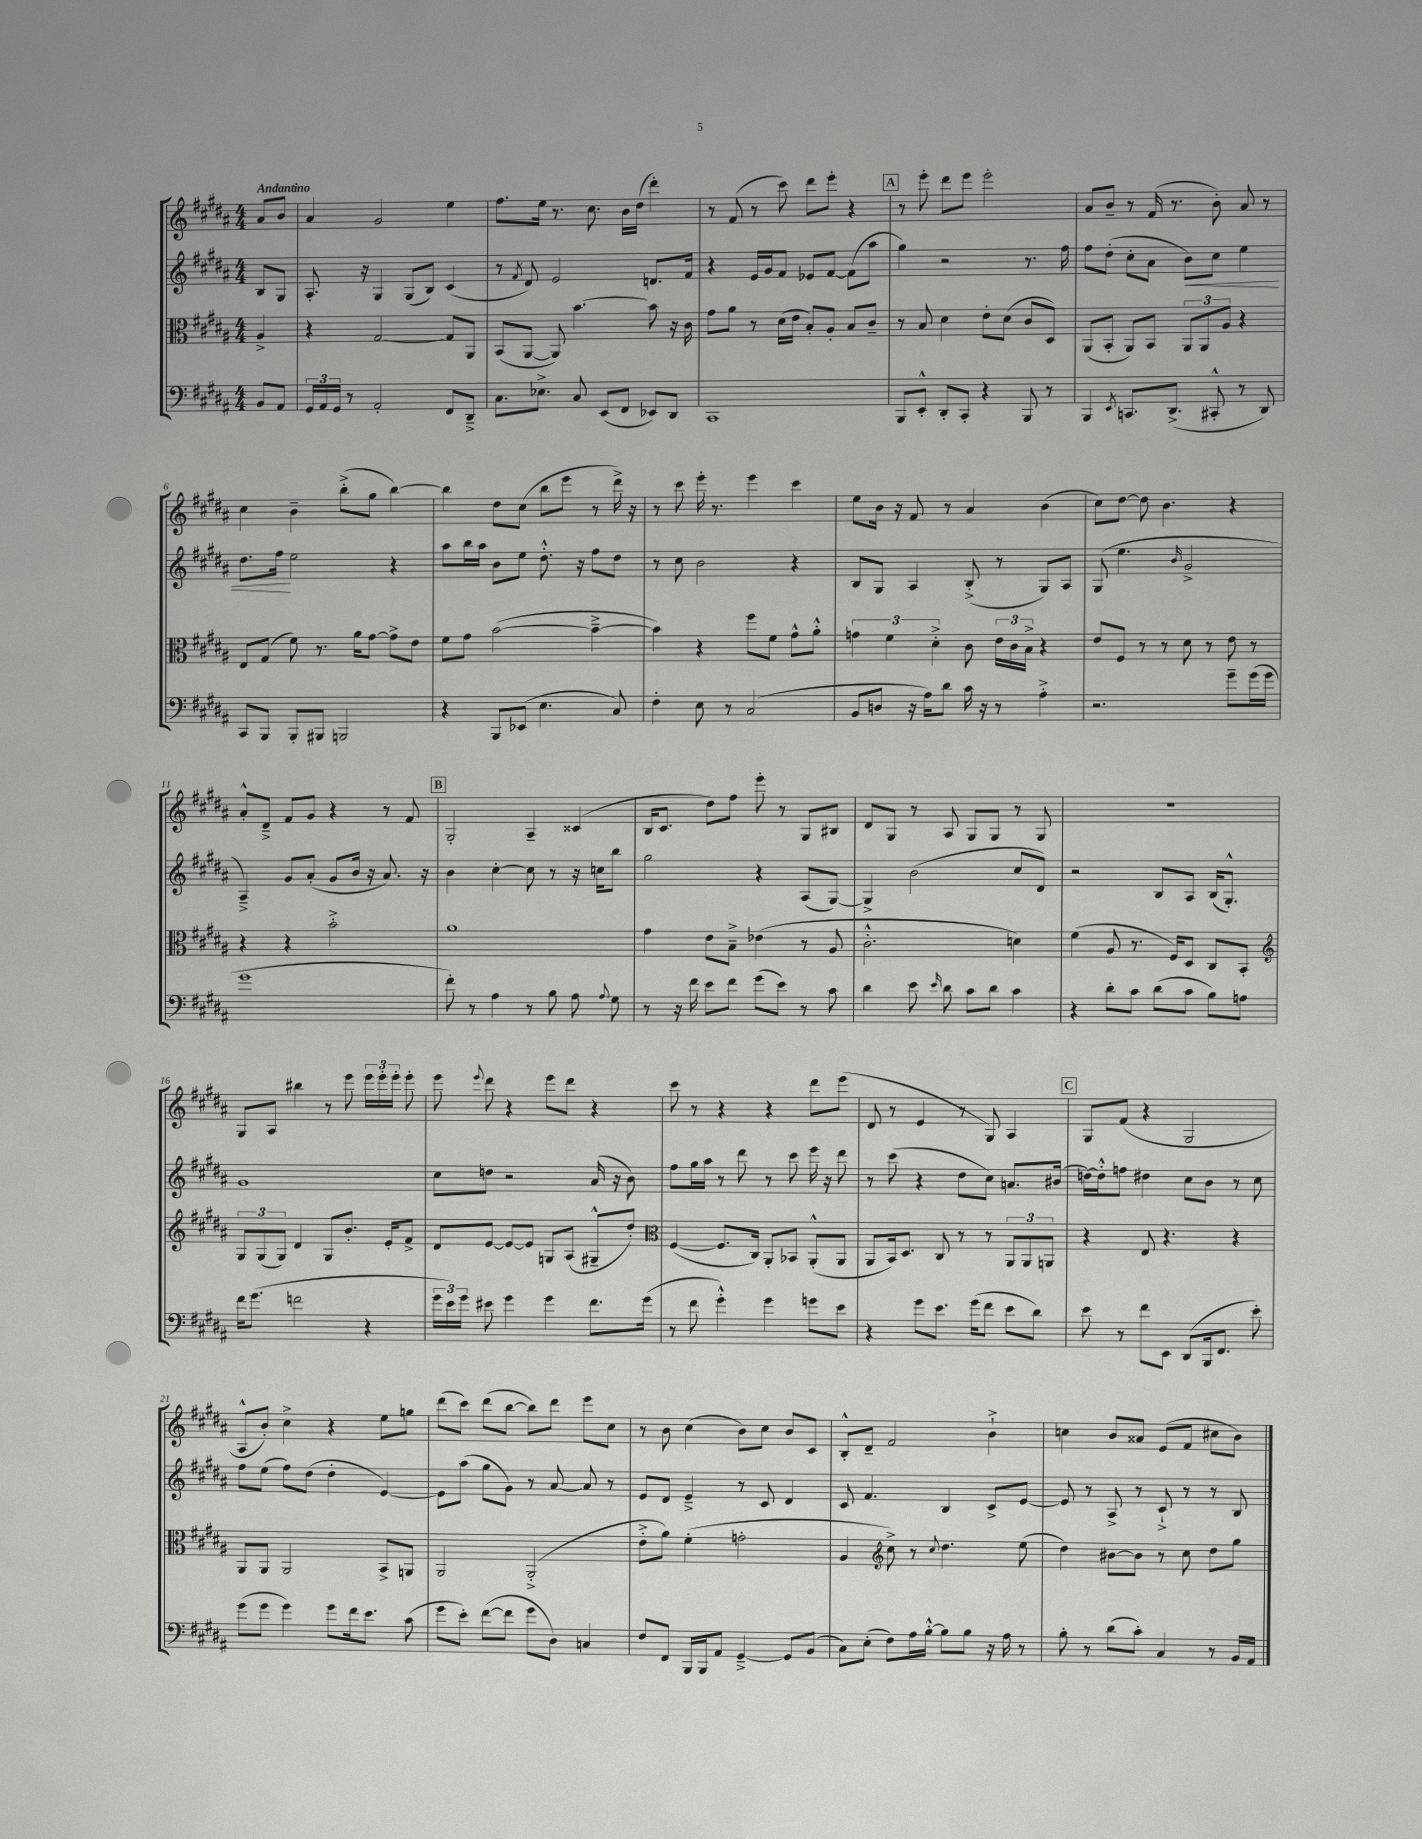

**kern	**kern	**kern	**dynam	**kern
*part4	*part3	*part2	*part2	*part1
*staff4	*staff3	*staff2	*staff2	*staff1
*clefF4	*clefC3	*clefG2	*	*clefG2
*k[f#c#g#d#a#]	*k[f#c#g#d#a#]	*k[f#c#g#d#a#]	*	*k[f#c#g#d#a#]
*M4/4	*M4/4	*M4/4	*	*M4/4
=	=	=	=	=
!	!	!	!	!LO:TX:a:B:t=Andantino
8BB/L	4A#^/	8B/L	.	8a#/L
8AA#/J	.	8G#/J	.	8b/J
=1	=1	=1	=1	=1
24GG#/LL	4r	8.A#'/	.	4a#/
24AA#/	.	.	.	.
24GG#/JJ	.	.	.	.
8r	.	.	.	.
.	.	16r	.	.
2AA#'/	[2G#/	4G#/	.	2g#/
.	.	(8G#/L	.	.
.	.	8B/J)	.	.
8FF#/L	8G#/L]	(4c#/	.	4ee\
8DD#~^/J	8AA#/J	.	.	.
=2	=2	=2	=2	=2
8.C#\L	(8BB/L	8r	.	8.ff#\L
.	.	8qf#/	.	.
.	[8AA#/J	8d#/)	.	.
8.E-X^\J	.	.	.	16ee\Jk
.	8AA#/])	2e/	.	8.r
8C#/	[4.b\	.	.	.
.	.	.	.	8.cc#\
(8EE/L	.	.	.	.
8FF#/J	.	.	.	16b\LL
.	.	.	.	(16dd#\JJ
8EE-X/L)	8b\]	8.dn/L	.	4ddd#'\)
8DD#/J	16r	.	.	.
.	16c#\	16f#/Jk	.	.
=3	=3	=3	=3	=3
1CC#	8g#\L	4r	.	8r
.	8a#\J	.	.	(8f#/
.	8r	16e/LL	.	8r
.	.	16g#/J	.	.
.	(16d#\LL	8f#/J	.	8ccc#\)
.	16e\JJ	.	.	.
.	8B'/L)	8e-X/L	.	8ddd#\L
.	8A#'/J	[8f#/J	.	8eee'\J
.	8B/L	(8f#\L]	.	4r
.	8c#~/J	8aa#\J	.	.
!!LO:REH:place=s1:t=A
=4	=4	=4	=4	=4
8BBB/L	8r	4gg#\)	.	8r
8EE'^^/J	8B/	.	.	8eee'\
8DD#'/L	4d#\	2r	.	8ddd#\L
8CC#'/J	.	.	.	8eee\J
4r	8e'\L	.	.	2eee'\
.	(8d#\J	.	.	.
8BBB/	8c#/L	8.r	.	.
8r	8D#/J)	.	.	.
.	.	16ff#\	.	.
=5	=5	=5	=5	=5
4BBB/	(8AA#/L	8ff#\L	.	8a#/L
.	8BB'/J	(8dd#'\J	.	8b~/J
8qEE/	.	.	.	.
8.CCn/L	8AA#/L)	8cc#'\L	.	8r
.	8BB/J	8a#\J	.	(16f#/
(8.DD#^/J	.	.	.	8.r
!	!	!	!LO:HP:b	!
.	12AA#/L	8b\L)	<	.
.	12AA#/	.	.	.
8CC#X'^^/	.	8cc#\J	.	8b'\)
.	12A#/J	.	.	.
8r	4r	4ee\	.	8a#/
8DD#/)	.	.	.	8r
!!LO:LB:g=z
=6	=6	=6	=6	=6
8CC#/L	8E/L	8.dd#\L	.	4cc#\
8BBB/J	(8G#/J	.	.	.
.	.	16ff#\Jk	.	.
8BBB'/L	8f#\)	2ee\	[	4b~\
8BBB#X/J	8.r	.	.	.
2BBBn/	.	.	.	(8bb'^\L
.	16a#\KL	.	.	.
.	[8g#\J	.	.	8gg#\J
.	8g#^\L]	4r	.	[4bb\)
.	8e\J	.	.	.
=7	=7	=7	=7	=7
4r	8f#\L	8aa#\L	.	4bb\]
.	8g#\J	16bb\L	.	.
.	.	16aa#\JJ	.	.
8BBB/L	([2b\	8b\L	.	8dd#\L
(8EE-X/J	.	8ee\J	.	(8cc#\J
4.E\	.	8.dd#'^^\	.	8bb\L
.	.	.	.	8eee\J
.	.	16r	.	.
.	4b~^\_	8ff#\L	.	8r
8C#/)	.	8dd#\J	.	16ddd#^\)
.	.	.	.	16r
=8	=8	=8	=8	=8
4F#'\	4b\])	8r	.	8r
.	.	8cc#\	.	8ccc#\
8E\	4r	2b\	.	16eee'\
.	.	.	.	8.r
8r	.	.	.	.
(2C#/	8ff#\L	.	.	4eee\
.	8f#\J	.	.	.
.	8g#^^\L	4r	.	4ccc#\
.	8a#'^^\J	.	.	.
=9	=9	=9	=9	=9
8BB/L	6gn\	8B/L	.	8ee\L
8Dn/J	.	8G#/J	.	16b\Jk
.	6f#\	.	.	.
.	.	.	.	16r
16r	.	4A#/	.	8f#/
16A#\KL)	.	.	.	.
.	6d#'^\	.	.	.
8d#\J	.	.	.	8r
16c#\	8c#\	(8B'^/	.	4a#/
16r	.	.	.	.
8r	24e\LL	8r	.	.
.	24c#\	.	.	.
.	24B^\JJ	.	.	.
4A#'^\	4r	8G#/L)	.	(4b\
.	.	8A#/J	.	.
=10	=10	=10	=10	=10
2.r	8e/L	(8G#/	.	8cc#\L)
.	8F#/J	4.ee\	.	[8dd#\J
.	8r	.	.	8dd#\]
.	8r	.	.	4.b\
.	.	16qqb/	.	.
.	8d#\	2g#^/	.	.
.	8r	.	.	.
8g#~\L	8e\	.	.	4r
(16g#\L	8r	.	.	.
16g#\JJ	.	.	.	.
!!LO:LB:g=z
=11	=11	=11	=11	=11
1g#	4r	4A#~^/)	.	8a#'^^/L
.	.	.	.	8d#~^/J
.	4r	8g#/L	.	8f#/L
.	.	(8a#'/J	.	8g#/J
.	2b'^\	8g#/L	.	4r
.	.	16b/Jk	.	.
.	.	16r	.	.
.	.	8.a#/)	.	8r
.	.	.	.	8f#/
.	.	16r	.	.
!!LO:REH:place=s1:t=B
=12	=12	=12	=12	=12
8f#'\)	1a#	4b\	.	2G#'/
8r	.	.	.	.
4A#\	.	[4cc#'\	.	.
8r	.	8cc#\]	.	4A#~/
8B\	.	8r	.	.
8A#\	.	16r	.	(4c##X/
.	.	16ccn\KL	.	.
8qqA#/	.	.	.	.
8G#\	.	8bb\J	.	.
=13	=13	=13	=13	=13
8r	4g#\	2gg#\	.	16B/KL
.	.	.	.	8.c#/J
16r	.	.	.	.
16f#\	.	.	.	.
8e\L	8e\L	.	.	8dd#\L)
8f#\J	8B~^\J	.	.	8ff#\J
(8g#\L	(4e-X\	4r	.	8eee'\
8e\J)	.	.	.	8r
8r	8r	(8A#/L	.	8G#/L
8c#\	8A#/	[8G#/J)	.	8B#X/J
=14	=14	=14	=14	=14
4d#\	2.c#'^^\	4G#^/]	.	8d#/L
.	.	.	.	8G#/J
8e\	.	(2b\	.	8r
16qqe/	.	.	.	.
8d#\	.	.	.	8A#/
8c#\L	.	.	.	8G#/L
8d#\J	.	.	.	8G#/J
4c#\	4dn\)	8cc#/L	.	8r
.	.	8d#/J)	.	8G#/
=15	=15	=15	=15	=15
4r	(4f#\	2r	.	1r
8d#'\L	8A#/	.	.	.
8c#\J	8.r	.	.	.
(8d#\L	.	8B/L	.	.
.	16F#/KL)	.	.	.
8c#\J	8D#/J	8A#/J	.	.
8B\L)	8C#/L	(16B/KL	.	.
.	.	8.G#'^^/J)	.	.
8An\J	8BB'/J	.	.	.
!!LO:LB:g=z
=16	=16	=16	=16	=16
*	*clefG2	*	*	*
16f#\KL	12G#/L	1g#	.	8G#/L
(8.g#\J	.	.	.	.
.	(12G#/	.	.	.
.	.	.	.	8A#/J
.	12G#/J)	.	.	.
2fn\	4d#/	.	.	4bb#X\
.	8G#/L	.	.	8r
.	8.b'/J	.	.	8eee\
4r	.	.	.	24eee\LL
.	.	.	.	24eee'\
.	16e'/KL	.	.	.
.	.	.	.	24eee'\JJ
.	8f#^/J	.	.	8eee'\
=17	=17	=17	=17	=17
24g#\LL	8d#/L	8cc#\L	.	8eee\
24e\)	.	.	.	.
24g#\JJ	.	.	.	.
.	.	.	.	8qqeee/
8e#X\	[8e/J	8ddn\J	.	8ddd#\
4g#\	8e/L_	2r	.	4r
.	8e/J]	.	.	.
4g#\	8Gn/L	.	.	8eee\L
.	(8A#/J	.	.	8ddd#\J
8.f#\L	8G#X~^^/L	(16a#/	.	4r
.	.	16r	.	.
.	8dd#'/J)	8b\)	.	.
(16g#\Jk	.	.	.	.
=18	=18	=18	=18	=18
*	*clefC3	*	*	*
8r	([4F#/	8ff#\L	.	8ccc#\
8f#\	.	16gg#\L	.	8r
.	.	16aa#\JJ	.	.
4g#'^^\)	8.F#/L]	8r	.	4r
.	.	8ddd#\	.	.
.	16C#/Jk)	.	.	.
4g#\	8AA#'/L	8r	.	4r
.	8BB-X/J	8ccc#\	.	.
8gn\L	(8AA#'^^/L	16eee\	.	8ddd#\L
.	.	16r	.	.
8e\J	8AA#/J	8ddd#\	.	(8eee\J
=19	=19	=19	=19	=19
4r	8AA#/L	8r	.	8d#/
.	16BB/k)	(8ccc#\	.	8r
.	8.D#/J	.	.	.
8g#\L	.	4r	.	4e/
8.e\J	8C#/	.	.	.
.	8r	8dd#\L	.	8r
(16g#\KL	.	.	.	.
8f#\J	8r	8cc#\J)	.	8G#/)
8e\L	12AA#/L	8.an/L	.	4A#/
.	12AA#/	.	.	.
8d#\J)	.	.	.	.
.	12AAn/J	.	.	.
.	.	(16b#X/Jk	.	.
!!LO:REH:place=s1:t=C
=20	=20	=20	=20	=20
8e\	4r	[16ddn\LL)	.	8G#/L
.	.	16dd'^^\J]	.	.
8r	.	8ffn\J	.	(8f#/J
8f#\L	8E/	4dd#X\	.	4r
8EE\J	4.r	.	.	.
(8DD#/L	.	8cc#\L	.	2G#/
16BBB/k	.	8b\J	.	.
8.FF#/J	.	.	.	.
.	4r	8r	.	.
8e'\)	.	8cc#\	.	.
!!LO:LB:g=z
=21	=21	=21	=21	=21
(8g#\L	8AA#/L	8ff#\L	.	8A#^^/L
8g#\J	8AA#/J	(8ee\J	.	8b'/J)
4g#\)	2AA#/	8ff#\L)	.	4cc#^\
.	.	(8dd#\J	.	.
8g#\L	.	4dd#'\	.	4r
16f#\k	.	.	.	.
8.e\J	.	.	.	.
.	8BB^/L	[4e/)	.	8ee\L
(8c#\	8AAn/J	.	.	8ggn\J
=22	=22	=22	=22	=22
8g#\L	2AA#/	8e\L]	.	(8ddd#\L
8e'\J)	.	(8aa#\J	.	8ccc#\J)
([8f#\L	.	8gg#\L	.	(8ddd#\L
8f#\J]	.	8g#\J)	.	[8bb\J
8g#\L	(2AA#'^/	8r	.	8bb\L])
8D#\J)	.	[8a#/	.	8ddd#\J
4Cn/	.	8a#/]	.	8eee\L
.	.	8r	.	8cc#\J
=23	=23	=23	=23	=23
8F#/L	8e'^\L	8e/L	.	8r
8FF#/J	8a#\J)	8d#/J	.	8b\
16BBB/LL	(4f#'\	4e~^/	.	(4cc#\
16BBB/J	.	.	.	.
8AA#/J	.	.	.	.
[4GG#~^/	2gn'\	8r	.	8b\L)
.	.	8c#/	.	8cc#\J
8GG#/L]	.	4d#/	.	8b/L
(8BB/J	.	.	.	8c#/J
=24	=24	=24	=24	=24
8C#\L)	4A#/	8c#/	.	8B'^^/L
(8E'\J	.	4.f#/	.	8d#~/J
*	*clefG2	*	*	*
8F#\L)	8cc#^\)	.	.	2f#/
16A#\L	8r	.	.	.
[16B'^^\JJ	.	.	.	.
.	8qqcc#/	.	.	.
8B\L]	4.dd#\	4B/	.	.
8B\J	.	.	.	.
16r	.	8c#^/L	.	4b`^\
16A#\	.	.	.	.
8r	(8ee\	[8e/J	.	.
=25	=25	=25	=25	=25
8B'\	4dd#\)	8e/]	.	4ccn\
8r	.	8r	.	.
(8d#\L	[8b#X\L	8A#^/	.	8b/L
8c#'\J)	8b#\J]	8r	.	8a##X/J
4C#/	8r	8c#`^/	.	(8e/L
.	8cc#\	8r	.	8f#/J
8r	8dd#\L	8r	.	8cc#X\L
16BB/LL	8gg#\J	8B/	.	8b\J)
16AA#/JJ	.	.	.	.
==	==	==	==	==
*-	*-	*-	*-	*-
